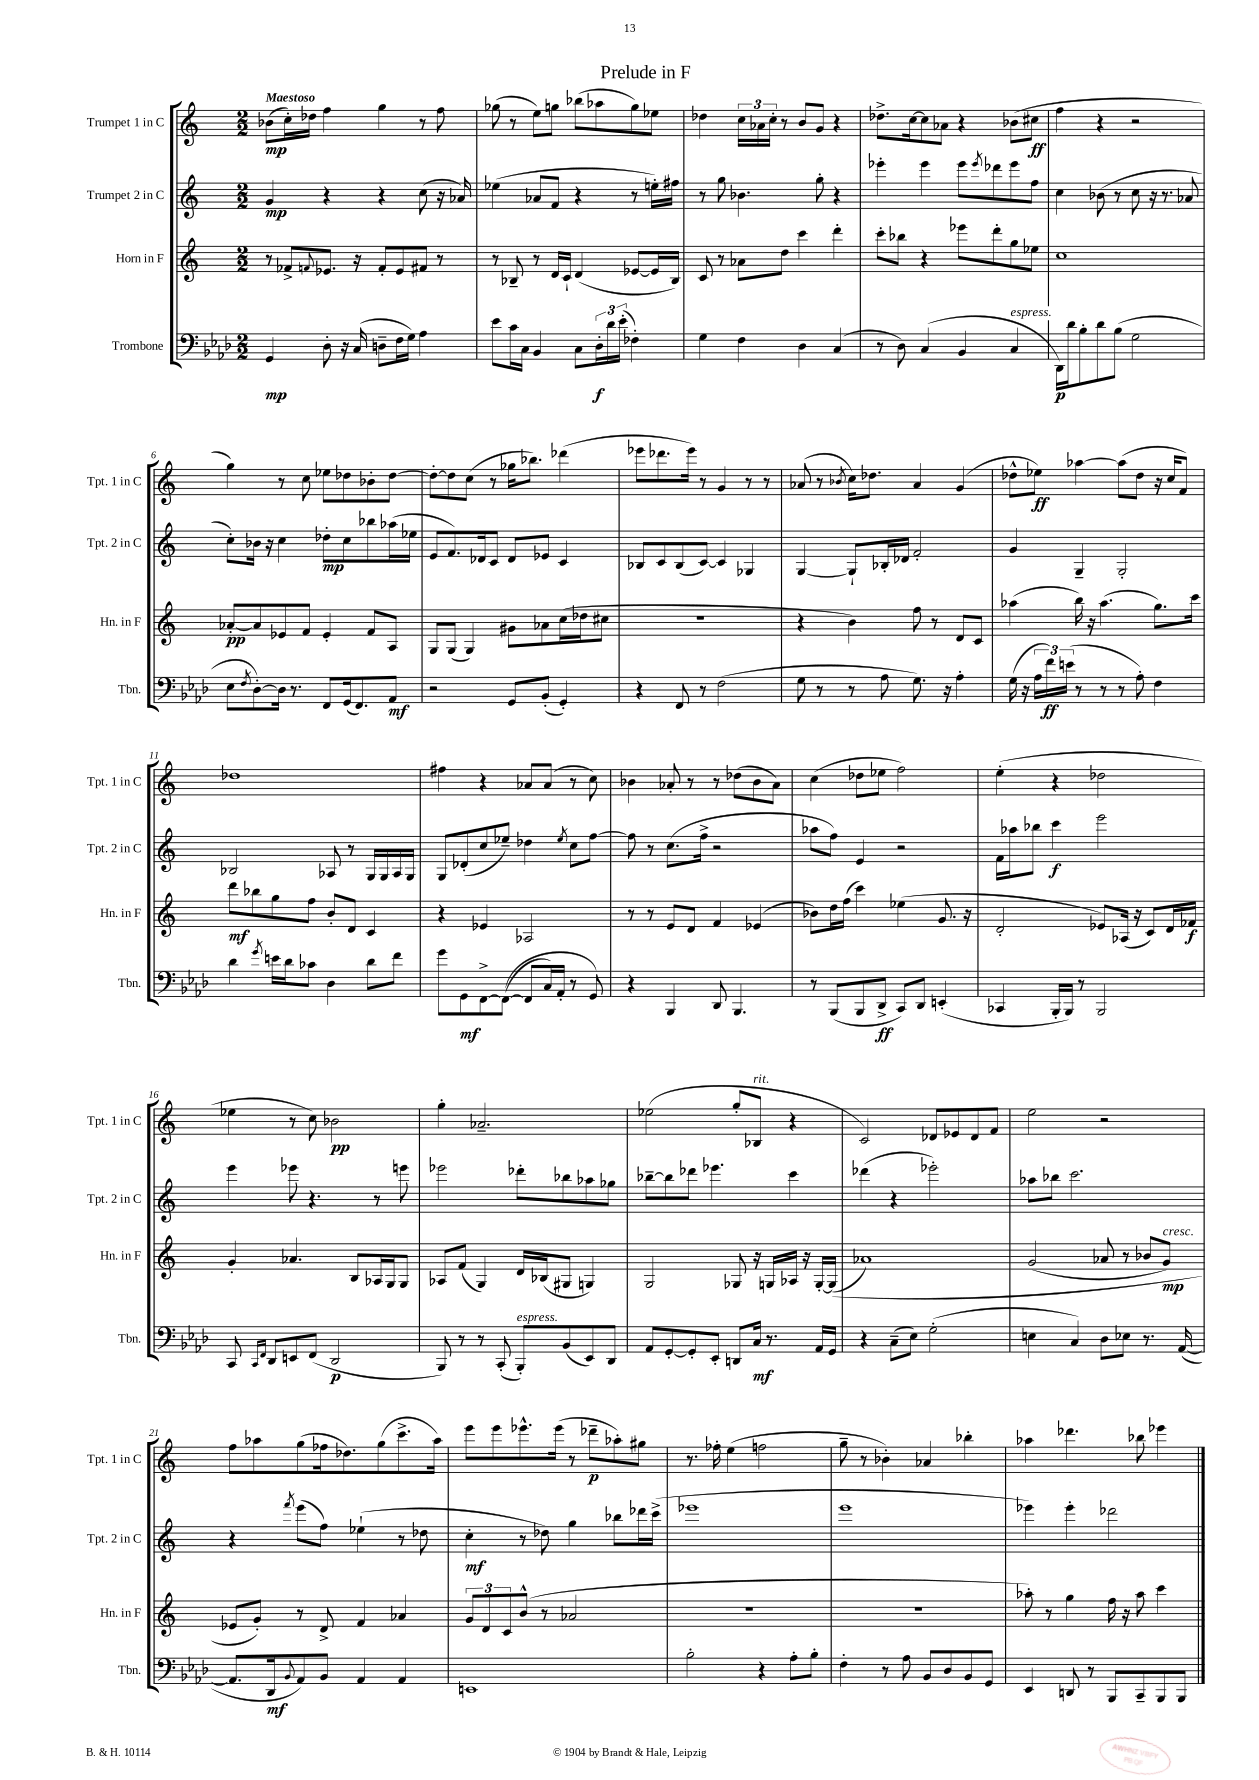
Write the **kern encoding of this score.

**kern	**dynam	**kern	**dynam	**kern	**dynam	**kern	**dynam
*part4	*part4	*part3	*part3	*part2	*part2	*part1	*part1
*staff4	*staff4	*staff3	*staff3	*staff2	*staff2	*staff1	*staff1
*I"Trombone	*	*I"Horn in F	*	*I"Trumpet 2 in C	*	*I"Trumpet 1 in C	*
*I'Tbn.	*	*I'Hn. in F	*	*I'Tpt. 2 in C	*	*I'Tpt. 1 in C	*
*clefF4	*	*clefG2	*	*clefG2	*	*clefG2	*
*k[b-e-a-d-]	*	*k[]	*	*k[]	*	*k[]	*
*M2/2	*	*M2/2	*	*M2/2	*	*M2/2	*
=1	=1	=1	=1	=1	=1	=1	=1
!	!	!	!	!	!	!LO:TX:a:B:t=Maestoso	!
4GG/	mp	8r	.	4g/	mp	(8b-X\L	mp
.	.	8f-X^/L	.	.	.	16cc'\L)	.
.	.	.	.	.	.	16dd-X\JJ	.
.	.	8qqfn/	.	.	.	.	.
8D-'\	.	8.e-X/J	.	4r	.	4ff\	.
16r	.	.	.	.	.	.	.
(16C/	.	16r	.	.	.	.	.
8Dn~\L	.	8f'/L	.	4r	.	4gg\	.
16F\L	.	8e-/	.	.	.	.	.
16G\JJ)	.	.	.	.	.	.	.
4A-\	.	8f#X/J	.	(8cc\	.	8r	.
.	.	8r	.	16r	.	8ff\	.
.	.	.	.	16a-X/)	.	.	.
=2	=2	=2	=2	=2	=2	=2	=2
8e-\L	.	8r	.	(4ee-X\	.	(8gg-X\	.
16c\L	.	8B-X~/	.	.	.	8r	.
16C\JJ	.	.	.	.	.	.	.
4BB-/	.	8r	.	8a-X/L	.	8ee\L)	.
.	.	16d/LL	.	8f/J	.	8ggn\J	.
.	.	16c`/JJ	.	.	.	.	.
8C\L	.	(4d/	.	4r	.	(8bb-X\L	.
24D-'\L	f	.	.	.	.	8aa-X\	.
24d-\	.	.	.	.	.	.	.
(24e-'\JJ	.	.	.	.	.	.	.
4F-X'\)	.	[8e-X/L	.	8r	.	8gg\)	.
.	.	16e-/L]	.	16een'\LL)	.	8ee-X\J	.
.	.	16B-/JJ)	.	16ff#X\JJ	.	.	.
=3	=3	=3	=3	=3	=3	=3	=3
4G\	.	8c/	.	8r	.	4dd-X\	.
.	.	8r	.	8gg\	.	.	.
4F\	.	8a-X\L	.	4.b-X\	.	24cc\LL	.
.	.	.	.	.	.	24a-X\	.
.	.	.	.	.	.	24cc'\JJ	.
.	.	8dd\J	.	.	.	8r	.
4D-\	.	4ccc\	.	.	.	8b/L	.
.	.	.	.	8gg'\	.	8g/J	.
(4C/	.	4ddd'\	.	4r	.	4r	.
=4	=4	=4	=4	=4	=4	=4	=4
8r	.	8ccc'\L	.	4eee-X'\	.	8.dd-X^\L	.
8D-\)	.	8bb-X\J	.	.	.	.	.
.	.	.	.	.	.	[16cc\k	.
(4C/	.	4r	.	4eee-\	.	8cc\]	.
.	.	.	.	.	.	8a-X\J	.
4BB-/	.	8eee-X\L	.	8eee-\L	.	4r	.
.	.	.	.	8qeee-/	.	.	.
.	.	8ddd'\	.	8ddd-X\	.	.	.
!LO:TX:a:i:t=espress.	!	!	!	!	!	!	!
4C/	.	8gg\	.	8eee-\	.	(8b-X\L	.
.	.	8ee-X\J	.	8ff\J	.	8cc#X\J	ff
=5	=5	=5	=5	=5	=5	=5	=5
16DD-\LL)	p	1cc	.	4cc\	.	4ff\	.
16d-\J	.	.	.	.	.	.	.
8B-'\	.	.	.	.	.	.	.
8d-\	.	.	.	(8b-X\	.	4r	.
(8B-\J	.	.	.	8r	.	.	.
2G\	.	.	.	8cc\	.	2r	.
.	.	.	.	16r	.	.	.
.	.	.	.	8.r	.	.	.
.	.	.	.	8a-X/	.	.	.
!!LO:LB:g=z
=6	=6	=6	=6	=6	=6	=6	=6
8E-\L	.	[8a-X'/L	pp	8cc'\L)	.	4gg\)	.
8qF/	.	.	.	.	.	.	.
[8D-'\)	.	8a-/]	.	16b-X\Jk	.	.	.
.	.	.	.	16r	.	.	.
16D-\Jk]	.	8e-X/	.	4cc\	.	8r	.
8.r	.	.	.	.	.	.	.
.	.	8f/J	.	.	.	8cc\	.
8FF/L	.	4e-'/	.	8dd-X'\L	mp	8ee-X\L	.
(16GG/k	.	.	.	8cc\	.	8dd-X\	.
8.FF/)	.	.	.	.	.	.	.
.	.	8f/L	.	8bb-X\	.	8b-X'\	.
8AA-/J	mf	8A/J	.	(16aa-X\L	.	[8dd-\J	.
.	.	.	.	16ee-X\JJ	.	.	.
=7	=7	=7	=7	=7	=7	=7	=7
2r	.	8G/L	.	8e/L	.	8dd-'\L_	.
.	.	(8G/J	.	8.f/)	.	8dd-\]	.
.	.	4G/)	.	.	.	(8cc\J	.
.	.	.	.	16d-X/k	.	.	.
.	.	.	.	8c/J	.	8r	.
8GG/L	.	8g#X\L	.	8d-/L	.	16gg-X\KL	.
.	.	.	.	.	.	8.bb-X\J)	.
(8BB-'/J	.	8a-X\	.	8e-X/J	.	.	.
4GG'/)	.	(16cc\L	.	4c/	.	(4ddd-X\	.
.	.	16dd-X\J	.	.	.	.	.
.	.	8cc#X\J	.	.	.	.	.
=8	=8	=8	=8	=8	=8	=8	=8
4r	.	1r	.	8B-X/L	.	8eee-X\L	.
.	.	.	.	8c/	.	8.ddd-X\	.
8FF/	.	.	.	(8B-/	.	.	.
.	.	.	.	.	.	16eee-\Jk)	.
8r	.	.	.	[8c/J)	.	8r	.
(2F\	.	.	.	4c/]	.	4g/	.
.	.	.	.	4G-X/	.	8r	.
.	.	.	.	.	.	8r	.
=9	=9	=9	=9	=9	=9	=9	=9
8G\	.	4r	.	[4G/	.	(8a-X/	.
8r	.	.	.	.	.	8r	.
.	.	.	.	.	.	8qb-X/	.
8r	.	4b\)	.	8G`/L]	.	16cc\KL)	.
.	.	.	.	.	.	8.dd-X\J	.
8A-\	.	.	.	16B-X'/L	.	.	.
.	.	.	.	16d-X/JJ	.	.	.
8.G\)	.	8ff\	.	2f'/	.	4a-/	.
.	.	8r	.	.	.	.	.
16r	.	.	.	.	.	.	.
4A-'\	.	8d/L	.	.	.	(4g/	.
.	.	8c/J	.	.	.	.	.
=10	=10	=10	=10	=10	=10	=10	=10
(16G\	.	(4aa-X\	.	4g/	.	8dd-X^^\L	.
16r	.	.	.	.	.	.	.
24A-\LL	.	.	.	.	.	8ee-X\J)	ff
24f\)	ff	.	.	.	.	.	.
(24en\JJ	.	.	.	.	.	.	.
8r	.	16bb\)	.	4G~/	.	[4aa-X\	.
.	.	16r	.	.	.	.	.
8r	.	(4.aa-\	.	.	.	.	.
8r	.	.	.	2G'/	.	(8aa-\L]	.
8A-'\)	.	.	.	.	.	8dd-\J	.
4F\	.	8.gg\L)	.	.	.	16r	.
.	.	.	.	.	.	16cc/KL	.
.	.	.	.	.	.	8f/J)	.
.	.	16ccc\Jk	.	.	.	.	.
!!LO:LB:g=z
=11	=11	=11	=11	=11	=11	=11	=11
4d-\	.	8ddd\L	mf	2B-X/	.	1dd-X	.
.	.	8bb-X\	.	.	.	.	.
8qg/	.	.	.	.	.	.	.
16en\LL	.	8gg\	.	.	.	.	.
16d-\J	.	.	.	.	.	.	.
8c-X\J	.	8ff\J	.	.	.	.	.
4D-\	.	8b'/L	.	8A-X/	.	.	.
.	.	8d/J	.	8r	.	.	.
8d-\L	.	4c/	.	16G/LL	.	.	.
.	.	.	.	16G/	.	.	.
8f\J	.	.	.	16A-/	.	.	.
.	.	.	.	16G/JJ	.	.	.
=12	=12	=12	=12	=12	=12	=12	=12
8g\L	.	4r	.	8G/L	.	4ff#X\	.
8GG\	mf	.	.	(8d-X'/	.	.	.
[8FF^\	.	4e-X/	.	8cc/	.	4r	.
((8FF\J_	.	.	.	8ee-X~/J)	.	.	.
8FF/L]	.	2A-X/	.	4dd-X\	.	8a-X/L	.
16C/L)	.	.	.	.	.	(8a-/J	.
16AA-'/JJ	.	.	.	.	.	.	.
.	.	.	.	8qee-/	.	.	.
8r	.	.	.	8cc\L	.	8r	.
8GG/)	.	.	.	[8ff\J	.	8cc\)	.
=13	=13	=13	=13	=13	=13	=13	=13
4r	.	8r	.	8ff\]	.	4b-X\	.
.	.	8r	.	8r	.	.	.
4BBB-/	.	8e/L	.	(8.cc\L	.	8a-X'/	.
.	.	8d/J	.	.	.	8r	.
.	.	.	.	16ff^\Jk	.	.	.
8DD-/	.	4f/	.	2r	.	8r	.
4.BBB-/	.	.	.	.	.	(8dd-X\L	.
.	.	(4e-X/	.	.	.	8b-\	.
.	.	.	.	.	.	8a-\J)	.
=14	=14	=14	=14	=14	=14	=14	=14
8r	.	8b-X\L)	.	8aa-X\L	.	(4cc\	.
(8BBB-/L	.	16dd\L	.	8ff\J)	.	.	.
.	.	(16ff\JJ	.	.	.	.	.
8BBB-/	.	4ccc\)	.	4e/	.	8dd-X\L	.
8DD-^/J	ff	.	.	.	.	8ee-X\J	.
8CC/L)	.	(4ee-X\	.	2r	.	2ff\)	.
8DD-/J	.	.	.	.	.	.	.
(4EEn'/	.	8.g/	.	.	.	.	.
.	.	16r	.	.	.	.	.
=15	=15	=15	=15	=15	=15	=15	=15
4CC-X/	.	2d'/	.	16f\LL	.	(4ee'\	.
.	.	.	.	16aa-X\J	.	.	.
.	.	.	.	8bb-X\J	.	.	.
16BBB-'/LL	.	.	.	4ccc\	f	4r	.
16BBB-/JJ)	.	.	.	.	.	.	.
8r	.	.	.	.	.	.	.
2BBB-/	.	8e-X/L)	.	2eee\	.	2dd-X\	.
.	.	(16A-X/Jk	.	.	.	.	.
.	.	16r	.	.	.	.	.
.	.	8c/L)	.	.	.	.	.
.	.	16d/L	.	.	.	.	.
.	.	16f-X/JJ	f	.	.	.	.
!!LO:LB:g=z
=16	=16	=16	=16	=16	=16	=16	=16
8CC/	.	4g'/	.	4eee\	.	4ee-X\	.
16qqCC/LL	.	.	.	.	.	.	.
16qqFF/JJ	.	.	.	.	.	.	.
8DD-/L	.	.	.	.	.	.	.
8EEn/	.	4.a-X/	.	8eee-X\	.	8r	.
(8FF/J	.	.	.	4.r	.	8cc\)	.
2DD-/	p	.	.	.	.	2b-X\	pp
.	.	8B/L	.	.	.	.	.
.	.	16A-X/L	.	8r	.	.	.
.	.	16G/J	.	.	.	.	.
.	.	8G/J	.	8eeen\	.	.	.
=17	=17	=17	=17	=17	=17	=17	=17
8BBB-/)	.	8A-X/L	.	2eee-X\	.	4gg'\	.
8r	.	(8f/J	.	.	.	.	.
8r	.	4G/)	.	.	.	2.a-X~/	.
(8CC'/	.	.	.	.	.	.	.
!LO:TX:a:i:t=espress.	!	!	!	!	!	!	!
8BBB-'/L)	.	16d/LL	.	8ddd-X'\L	.	.	.
.	.	(16B-X/J	.	.	.	.	.
(8BB-/	.	8G#X/J	.	8bb-X\	.	.	.
8EE-/)	.	4Gn/)	.	8aa-X\	.	.	.
8DD-/J	.	.	.	8gg-X\J	.	.	.
=18	=18	=18	=18	=18	=18	=18	=18
8AA-/L	.	2G/	.	[8bb-X~\L	.	(2ee-X\	.
[8GG'/	.	.	.	8bb-\]	.	.	.
8GG'/]	.	.	.	8ddd-X\J	.	.	.
8EE-'/J	.	.	.	4.eee-X\	.	.	.
8DDn/L	.	8G-X/	.	.	.	8gg'/L	.
!	!	!	!	!	!	!LO:TX:a:i:t=rit.	!
16C/Jk	mf	16r	.	.	.	8B-X/J	.
8.r	.	16Gn/LL	.	.	.	.	.
.	.	16A-X/JJ	.	4ccc\	.	4r	.
.	.	16r	.	.	.	.	.
16AA-/LL	.	[16G'/LL	.	.	.	.	.
16GG/JJ	.	((16G/JJ]	.	.	.	.	.
=19	=19	=19	=19	=19	=19	=19	=19
4r	.	1a-X)	.	(4ddd-X\	.	2c/)	.
(8C~\L	.	.	.	4r	.	.	.
8E-\J)	.	.	.	.	.	.	.
(2G'\	.	.	.	2eee-X'\)	.	8d-X/L	.
.	.	.	.	.	.	8e-X/	.
.	.	.	.	.	.	8d-/	.
.	.	.	.	.	.	8f/J	.
=20	=20	=20	=20	=20	=20	=20	=20
4En\	.	(2g/	.	8aa-X\L	.	2ee\	.
.	.	.	.	8bb-X\J	.	.	.
4C/)	.	.	.	2.ccc\	.	.	.
8D-\L	.	8a-X/	.	.	.	2r	.
8E-X\J	.	8r	.	.	.	.	.
8.r	.	8b-X/L	.	.	.	.	.
!	!	!LO:TX:a:i:t=cresc.	!	!	!	!	!
.	.	8g/J)	mp	.	.	.	.
([16AA-/	.	.	.	.	.	.	.
!!LO:LB:g=z
=21	=21	=21	=21	=21	=21	=21	=21
8.AA-/L]	.	8e-X/L	.	4r	.	8ff\L	.
.	.	8g'/J)	.	.	.	8aa-X\	.
16DD-/k	mf	.	.	.	.	.	.
8qqBB-/	.	.	.	8qfff/	.	.	.
8AA-/)	.	8r	.	(8eee\L	.	(8gg\	.
8BB-/J	.	8d^/	.	8ff\J)	.	16ff-X\k	.
.	.	.	.	.	.	8.dd-X\)	.
4AA-/	.	4f/	.	(4ee-X`\	.	.	.
.	.	.	.	.	.	(8gg\	.
4AA-/	.	4a-X/	.	8r	.	8.ccc^\	.
.	.	.	.	8dd-X\	.	.	.
.	.	.	.	.	.	16aa-\Jk)	.
=22	=22	=22	=22	=22	=22	=22	=22
1EEn	.	12g/L	.	4cc'\	mf	8eee\L	.
.	.	12d/	.	.	.	.	.
.	.	.	.	.	.	8eee\	.
.	.	12c/	.	.	.	.	.
.	.	(8b^^/J	.	8r	.	8.eee-X^^\	.
.	.	8r	.	8dd-X\)	.	.	.
.	.	.	.	.	.	(16eee-\Jk	.
.	.	2a-X/	.	4gg\	.	8r	.
.	.	.	.	.	.	8ddd-X~\L	p
.	.	.	.	8bb-X\L	.	8aa-X'\)	.
.	.	.	.	16ddd-X\L	.	8gg#X\J	.
.	.	.	.	(16ccc^\JJ	.	.	.
=23	=23	=23	=23	=23	=23	=23	=23
2B-'\	.	1r	.	1eee-X	.	8.r	.
.	.	.	.	.	.	16ff-X'\	.
.	.	.	.	.	.	(4ee\	.
4r	.	.	.	.	.	2ffn\	.
8A-'\L	.	.	.	.	.	.	.
8B-'\J	.	.	.	.	.	.	.
=24	=24	=24	=24	=24	=24	=24	=24
4F'\	.	1r	.	1eee	.	8gg~\	.
.	.	.	.	.	.	8r	.
8r	.	.	.	.	.	4b-X'\)	.
8A-\	.	.	.	.	.	.	.
8BB-/L	.	.	.	.	.	4a-X/	.
8D-/	.	.	.	.	.	.	.
8BB-/	.	.	.	.	.	4bb-X'\	.
8GG/J	.	.	.	.	.	.	.
=25	=25	=25	=25	=25	=25	=25	=25
4EE-/	.	8aa-X'\)	.	4eee-X\)	.	4aa-X\	.
.	.	8r	.	.	.	.	.
8DDn/	.	4gg\	.	4eee-'\	.	4.ddd-X\	.
8r	.	.	.	.	.	.	.
8BBB-/L	.	16ff\	.	2ddd-X\	.	.	.
.	.	16r	.	.	.	.	.
8CC~/	.	8aa-\	.	.	.	8bb-X\	.
8BBB-/	.	4ccc\	.	.	.	4eee-X\	.
8BBB-/J	.	.	.	.	.	.	.
==	==	==	==	==	==	==	==
*-	*-	*-	*-	*-	*-	*-	*-
